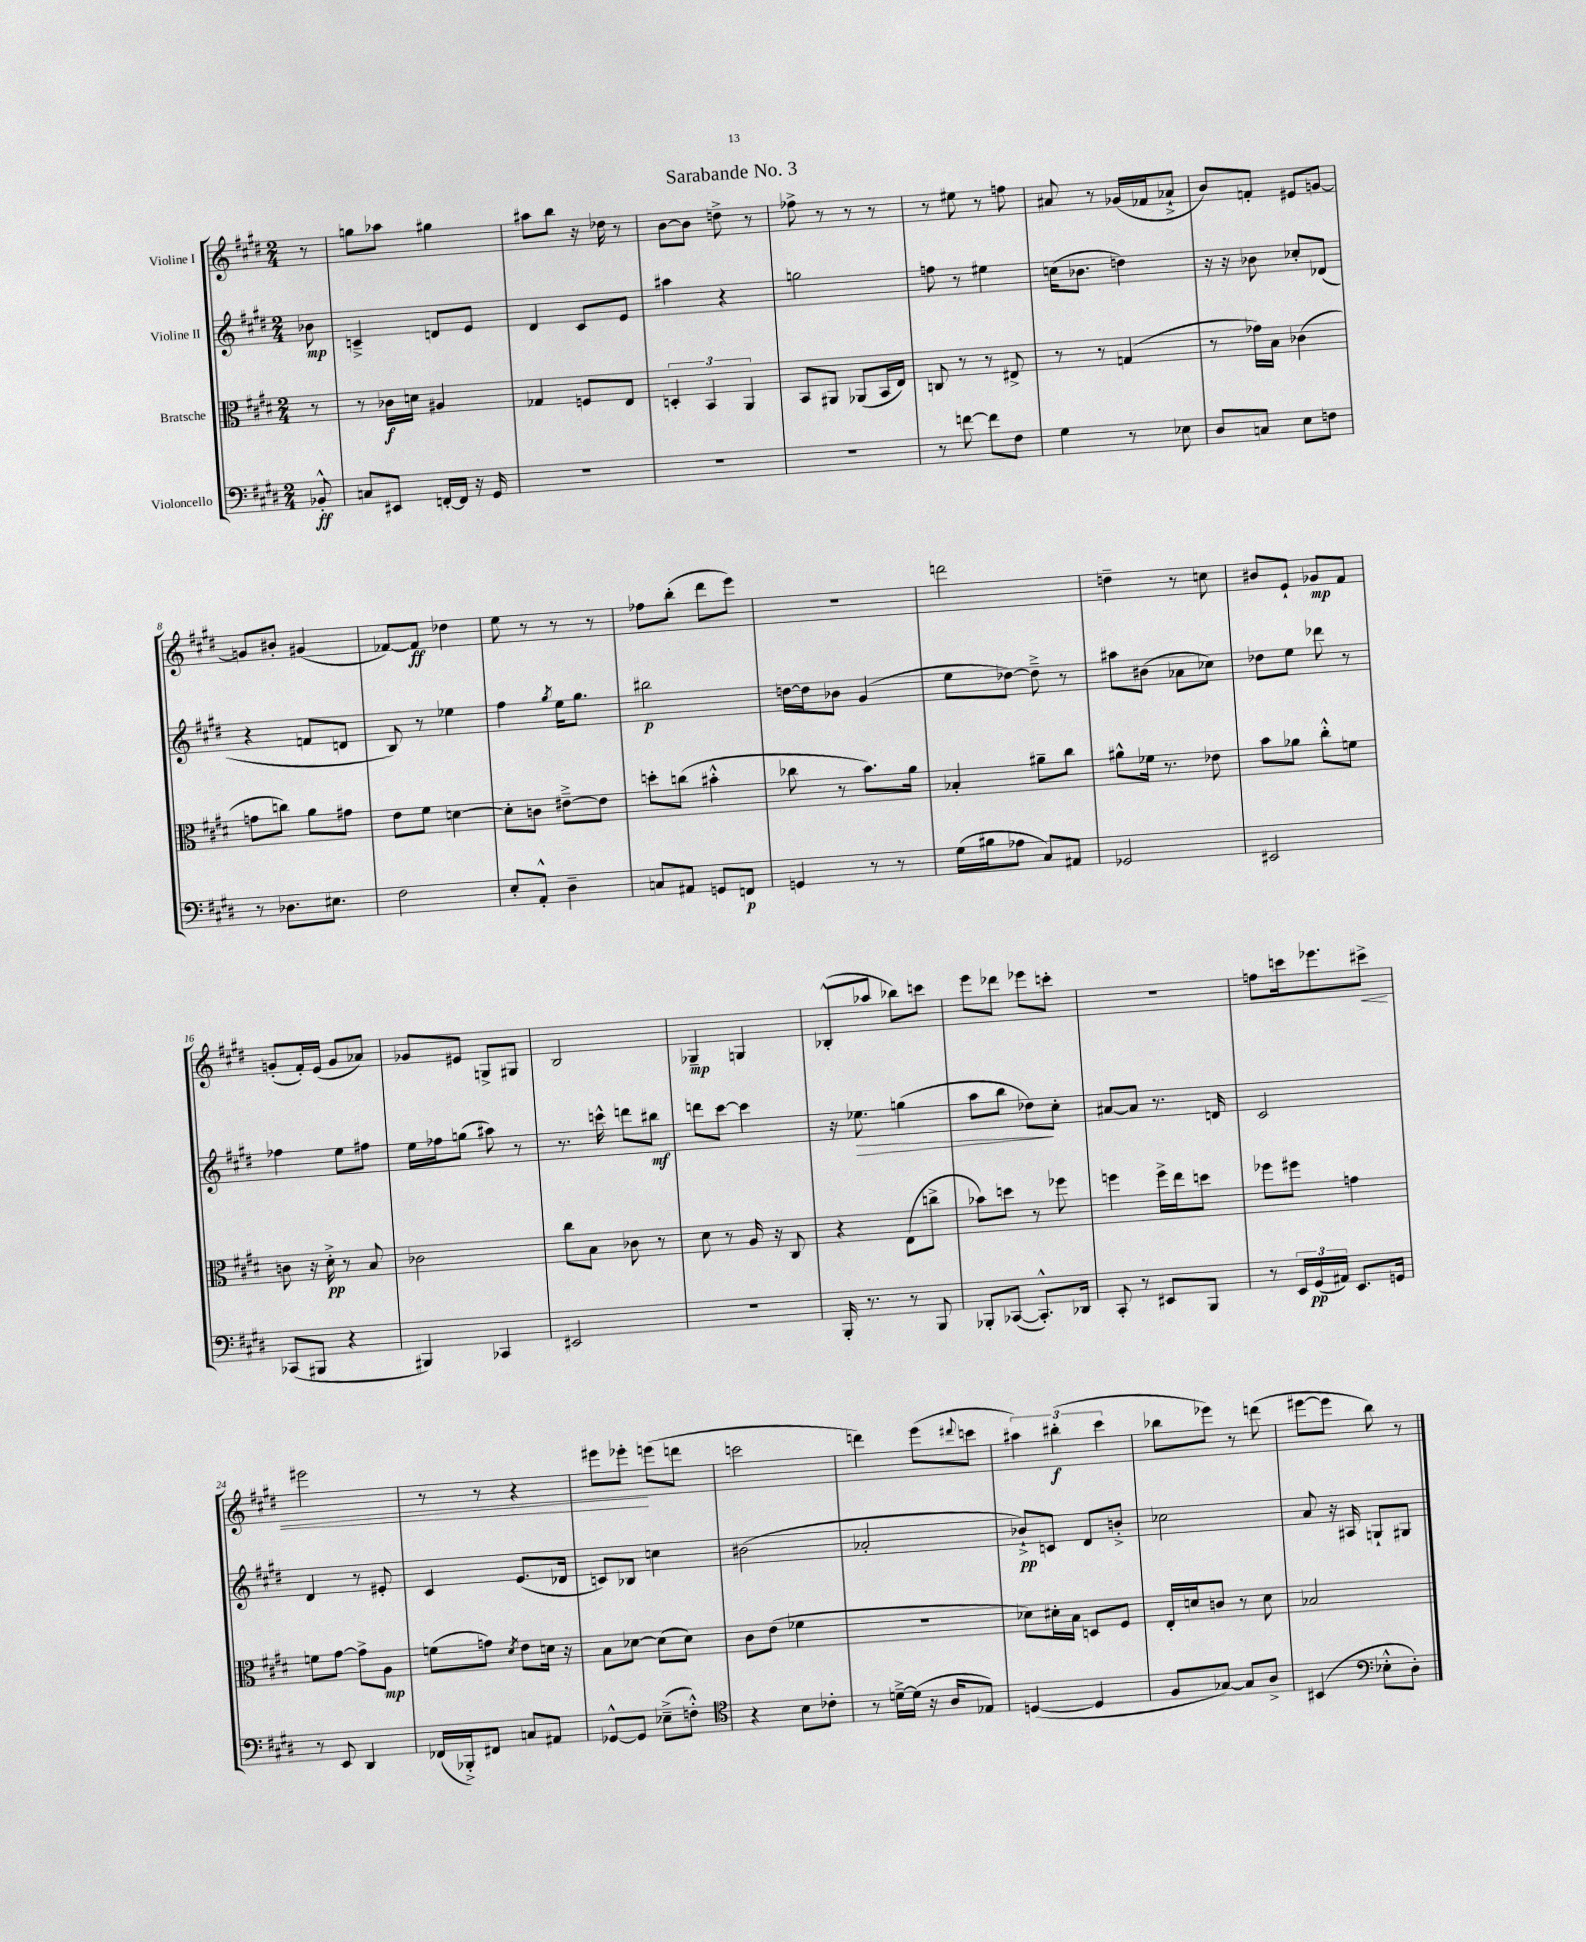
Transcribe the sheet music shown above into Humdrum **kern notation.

**kern	**kern	**kern	**kern
*staff4	*staff3	*staff2	*staff1
*clefF4	*clefC3	*clefG2	*clefG2
*k[f#c#g#d#]	*k[f#c#g#d#]	*k[f#c#g#d#]	*k[f#c#g#d#]
*M2/4	*M2/4	*M2/4	*M2/4
8BB-'^^/	8r	8b-\	8r
=	=	=	=
8C/L	8r	4c~^/	8gg\L
8EE#/J	16c-\LL	.	8aa-\J
.	16d\JJ	.	.
[16FF'/LL	4A#/	8d/L	4gg#\
16FF/]JJ	.	.	.
16r	.	8e/J	.
16GG#/	.	.	.
=	=	=	=
2r	4G-/	4d#/	8aa#\L
.	.	.	8bb\J
.	8F/L	8c#/L	16r
.	.	.	16dd-\
.	8E/J	8e/J	8r
=	=	=	=
2r	6D'/	4aa#\	[8b\L
.	.	.	8b\]J
.	6BB/	.	.
.	.	4r	8dd^\
.	6AA/	.	.
.	.	.	8r
=	=	=	=
2r	8BB/L	2gg\	8ff-^\
.	8AA#/J	.	8r
.	(8AA-/L	.	8r
.	16BB/L	.	8r
.	16E/JJ)	.	.
=	=	=	=
8r	8C/	8ff\	8r
[8f\	8r	8r	8ee#\
8f\]L	8r	4ee#\	8r
8F#\J	8E#^/	.	8ff\
=	=	=	=
4G#\	8r	(16cc\LK	8a#/
.	.	8.b-\J	.
.	8r	.	8r
8r	(4G/	4dd\)	(16g-/LL
.	.	.	16f-/J
8E-\	.	.	8a-`^/J
=	=	=	=
8D#/L	8r	16r	8b/L)
.	.	16r	.
8C/J	16g-\LL)	8b-\	8f'/J
.	16B\JJ	.	.
8E\L	(4c-\	8cc-'/L	8e#/L
8F\J	.	(8d-/J	[8g/J
=	=	=	=
8r	8g\L	4r	8g/]L
8.D-\L	8cc\J)	.	8b#'/J
.	8a\L	8f/L	(4g#/
8.E#\J	.	.	.
.	8g#\J	8d/J	.
=	=	=	=
2F#\	8e\L	8B/)	[8f-/L)
.	8f#\J	8r	8f-/]J
.	[4d\	4ee-\	4dd-\
=	=	=	=
8E'/L	8d'\]L	4ff#\	8ee\
8AA'^^/J	8c\J	.	8r
.	.	8qgg#/	.
4D#~\	[8e#~^\L	16ee\LK	8r
.	.	8.gg#\J	.
.	8e#\]J	.	8r
=	=	=	=
8C/L	8dd'\L	2bb#\	8ff-\L
8AA#/J	(8cc\J	.	(8bb'\J
8GG/L	4b#'^^\	.	8ddd#\L
8FF/J	.	.	8eee\J)
=	=	=	=
4GG/	8cc-\	[16dd\LL	2r
.	.	16dd\]J	.
.	8r	8b-\J	.
8r	8.b\L)	(4g#/	.
8r	.	.	.
.	16a\Jk	.	.
=	=	=	=
(16G#\LL	4B-'/	8ee\L	2ddd\
16B#\J	.	.	.
8A-\J	.	[8dd-\J)	.
8C#/L)	8a#~\L	8dd-~^\]	.
8AA#/J	8cc#\J	8r	.
=	=	=	=
2GG-/	8a#^^\L	8aa#\L	4dd~\
.	16f-\Jk	(8b#\J	.
.	8.r	.	.
.	.	8a-\L	8r
.	8e-\	8cc-\J)	8cc\
=	=	=	=
2EE#/	8b\L	8dd-\L	8b#/L
.	8a-\J	8ee\J	8e`/J
.	8cc#'^^\L	8ddd-\	8g-/L
.	8f\J	8r	8f#/J
=	=	=	=
(8CC-/L	8c\	4ff-\	(8g'/L
8BBB#/J	16r	.	16f#'/L)
.	16d#'^\	.	(16e/JJ
4r	8r	8ee\L	8g/L
.	8B/	8ff#\J	8a-/J)
=	=	=	=
4BBB#/)	2c-\	16ee\LL	8g-/L
.	.	16ff-\J	.
.	.	(8gg\J	8e#/J
4CC-/	.	8aa#\)	8G^/L
.	.	8r	8G#/J
=	=	=	=
2EE#/	8cc#\L	8.r	2B/
.	8B\J	.	.
.	.	16ccc^^\	.
.	8c-\	8ddd\L	.
.	8r	8bb#\J	.
=	=	=	=
2r	8d#\	8ddd\L	4G-~/
.	8r	[8ccc#\J	.
.	16A/	4ccc#\]	4G/
.	16r	.	.
.	8C#/	.	.
=	=	=	=
16BBB'/	4r	16r	(8B-'^^/L
8.r	.	8.ee-\	.
.	.	.	8aa-/J
8r	(8E\L	(4gg\	8bb-\L)
8BBB/	8cc^\J	.	8ccc\J
=	=	=	=
8BBB-'/L	8b-\L)	8aa\L	8eee\L
([8CC-/J	8dd\J	8bb\J	8ddd-\J
8.CC-'^^/]L)	8r	8dd-\L)	8eee-\L
.	8ff-\	8cc#'\J	8ccc'\J
16DD-/Jk	.	.	.
=	=	=	=
8CC#'/	4ff\	[8a#/L	2r
8r	.	8a#/]J	.
8EE#/L	16ff^\LL	8.r	.
.	16ee\J	.	.
8BBB/J	8dd\J	.	.
.	.	16d/	.
=	=	=	=
8r	8ff-\L	2c#/	8ff\L
24EE/LL	8ff#\J	.	16ccc\k
(24GG#/	.	.	.
.	.	.	8.eee-\
24AA#/JJ)	.	.	.
8.EE/L	4g\	.	.
.	.	.	8ccc#^\J
16GG/Jk	.	.	.
=	=	=	=
8r	8f\L	4d#/	2eee#\
8EE/	[8g#\J	.	.
4DD#/	8g#^\]L	8r	.
.	8A\J	8e#'/	.
=	=	=	=
(16FF-/LL	(8f\L	4c#/	8r
16BBB-'^/J)	.	.	.
8FF#/J	8g\J)	.	8r
.	8qd#/	.	.
8C/L	8e\L	(8.e/L	4r
8AA#/J	16d\Jk	.	.
.	16r	16d-/Jk	.
=	=	=	=
[8GG-^^/L	8B\L	8c/L)	8eee#\L
8GG-/]J	[8d-\J	8B-/J	8eee-'\J
(8E-~^\L	(8d-\]L	4cc\	(8eee\L
8F'^^\J)	8d-\J)	.	8ddd\J
=	=	=	=
*clefC4	*	*	*
4r	8c#\L	(2b#\	2ccc\
.	(8e\J	.	.
8B\L	4f-\	.	.
8c-'\J	.	.	.
=	=	=	=
8r	2r	2a-'/	4ddd\)
[16d~^\LL	.	.	.
(16d\]JJ	.	.	.
16r	.	.	(8eee\L
16A/LK	.	.	.
.	.	.	8qqddd#/
8E-/J)	.	.	8ccc\J
=	=	=	=
([4D/	8d-\L)	8b-`^/L)	6aa#\)
.	16d#'\L	8c/J	.
.	.	.	(6bb#'\
.	16B\JJ	.	.
4D/]	8D/L	8d#/L	.
.	.	.	6ccc#\
.	8F#/J	8b'^/J	.
=	=	=	=
8F#/L	16E'/LL	2cc-\	8bb-\L
.	16d/J	.	.
[8G-/J)	8c/J	.	8eee-\J)
8G-/]L	8r	.	8r
8A^/J	8d\	.	(8ddd\
=	=	=	=
(4BB#/	2B-/	8a/	[8eee#\L
.	.	16r	8eee#\]J
.	.	16A#/	.
*clefF4	*	*	*
8E-'^^\L	.	8G`/L	8bb\)
8D#'\J)	.	8G#/J	8r
==	==	==	==
*-	*-	*-	*-
